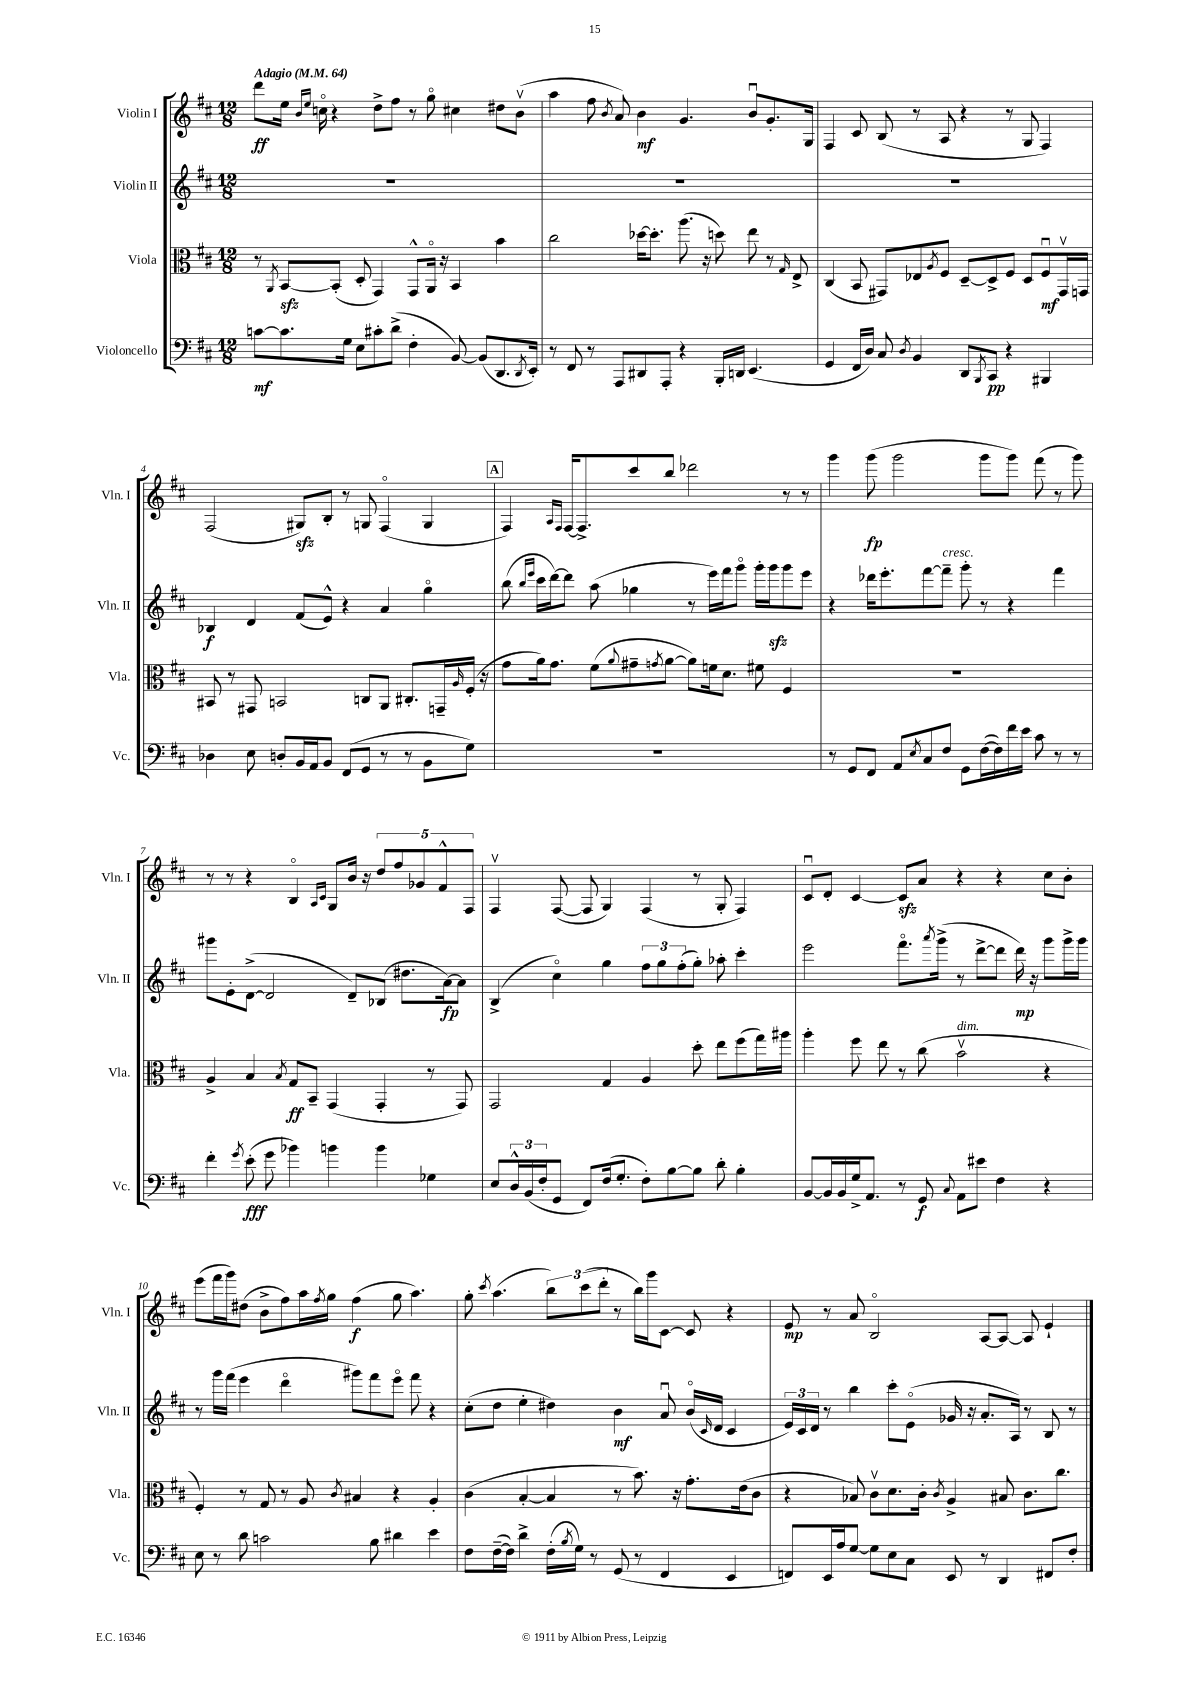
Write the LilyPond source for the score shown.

<<
\new StaffGroup <<
\new Staff = "s0" \with { instrumentName = "Violin I" shortInstrumentName = "Vln. I" } {
    \clef treble \key d \major \numericTimeSignature \time 12/8 \tempo "Adagio" 4 = 64
    d'''8\ff e''16 \grace { b'16 e''16 } c''16\flageolet r4 d''8-> fis''8 r8 g''8\flageolet cis''4 dis''8 b'8\upbow( |
    a''4 fis''8 \acciaccatura { b'8 } a'8) b'4\mf g'4. b'8\downbow g'8.-. g16 |
    fis4 cis'8 b8( r8 a8 r4 r8 g8 fis4) |
    fis2( gis8\sfz) b8-. r8 g8 fis4\flageolet( g4 |
    \mark \markup { \box "A" } fis4) \grace { a16 fis16 } fis16~ fis8.-> cis'''8 b''8 des'''2 r8 r8 |
    g'''4 g'''8\fp( g'''2 g'''8 g'''8) fis'''8( r8 g'''8) |
    r8 r8 r4 b4\flageolet \grace { a16 cis'16 } g8 b'16 r16 \tuplet 5/4 { d''8 fis''8 ges'8 fis'8-^ fis8 } |
    fis4\upbow fis8~( fis8 g4) fis4( r8 g8-. fis4) |
    cis'8\downbow d'8-. cis'4~ cis'8\sfz a'8 r4 r4 cis''8 b'8-. |
    e'''8( fis'''16 g'''16) dis''8( b'8-> fis''8) a''16 \acciaccatura { fis''8 } g''16 fis''4\f( g''8 a''4.) |
    g''8-. \acciaccatura { cis'''8 } a''4.( \tuplet 3/2 { b''8) cis'''8( d'''8-. } r8 b''16) g'''16 cis'8~ cis'8 r4 |
    e'8\mp r8 a'8 b2\flageolet a8~ a8~ a8 e'4-! \bar "|." |
}
\new Staff = "s1" \with { instrumentName = "Violin II" shortInstrumentName = "Vln. II" } {
    \clef treble \key d \major \numericTimeSignature \time 12/8
    R1. |
    R1. |
    R1. |
    bes4\f d'4 fis'8( e'8-^) r4 a'4 g''4\flageolet |
    \mark \markup { \box "A" } b''8( \grace { b''16 e'''16 } cis'''16 d'''16~) d'''8 a''8( ges''4 r8 e'''16) fis'''16 g'''8\flageolet g'''16-. g'''16\sfz g'''8 e'''8 |
    r4 des'''16 e'''8.-. fis'''8~ fis'''8--^\markup { \italic "cresc." } g'''8-. r8 r4 fis'''4 |
    gis'''8 e'8-. d'8~->( d'2 d'8--) bes8( dis''8. a'16~\fp) a'8 |
    b4->( cis''4\flageolet) g''4 \tuplet 3/2 { fis''8 g''8 fis''8-.( } g''8-.) aes''8-. cis'''4-. |
    e'''2 fis'''8.\flageolet \acciaccatura { a'''8 } g'''16->( r8 d'''8~-> d'''8 d'''16\mp) r16 g'''8 g'''16-> g'''16 |
    r8 g'''16 fis'''16( e'''4 d'''4\flageolet gis'''8) fis'''8 e'''8\flageolet fis'''8 r4 |
    cis''8-.( d''8 e''4-. dis''4) b'4\mf a'8\downbow b'16\flageolet( \grace { cis'16 } d'16 cis'4 |
    \tuplet 3/2 { e'16) cis'16 d'16 } r8 b''4 cis'''8-. e'8\flageolet( ges'16 r16 a'8.-. a16) r8 b8 r8 \bar "|." |
}
\new Staff = "s2" \with { instrumentName = "Viola" shortInstrumentName = "Vla." } {
    \clef alto \key d \major \numericTimeSignature \time 12/8
    r8 \acciaccatura { a,8 } b,8~\sfz b,8-.( d8-. g,4) g,8-^ a,16\flageolet r16 b,4 b'4 |
    cis''2 des''16~ des''8.-. a''8.( r16 d''8) e''8 r8 \grace { g16 } e8-> |
    cis4( b,8 gis,8) ees8 \acciaccatura { a8 } fis8 d8~-- d8-> fis8 d8 fis8\downbow\mf gis,16\upbow g,16 |
    bis,8 r8 gis,8 b,2 c8 a,8 cis8.-. g,16-- \grace { a16 } fis16-.( r16 |
    \mark \markup { \box "A" } g'8 a'16) g'8. fis'8( \appoggiatura { a'8 } gis'8-- \acciaccatura { g'8 } a'8~ a'8) f'16 d'8. fis'8 fis4 |
    R1. |
    a4-> b4 \acciaccatura { b8 } g8\ff b,8-- g,4( g,4-. r8 g,8) |
    g,2 g4 a4 d''8-. e''8 fis''8( g''16) ais''16 |
    a''4-. fis''8 e''8 r8 cis''8( b'2\upbow^\markup { \italic "dim." } r4 |
    fis4-.) r8 g8 r8 a8 \acciaccatura { cis'8 } bis4 r4 a4-. |
    cis'4( b4~-. b4 r8 b'8.) r16 g'8.-. e'16( cis'8 |
    r4 bes8) cis'8\upbow d'8. cis'16-. \acciaccatura { cis'8 } a4-> bis8 cis'8. cis''8. \bar "|." |
}
\new Staff = "s3" \with { instrumentName = "Violoncello" shortInstrumentName = "Vc." } {
    \clef bass \key d \major \numericTimeSignature \time 12/8
    c'8~\mf c'8. g16 e8 cis'8-. d'8->( fis4-. b,8~) b,8( d,8. \acciaccatura { d,8 } e,16-.) |
    r8 fis,8 r8 a,,8 dis,8 a,,8-. r4 b,,16-. d,16 e,4.( |
    g,4 fis,16 d16) cis8 \acciaccatura { d8 } b,4 d,8 \acciaccatura { b,,8 } cis,8\pp r4 bis,,4 |
    des4 e8 d8-. b,16 a,16 b,8 fis,8( g,8 r8 r8 b,8 g8) |
    \mark \markup { \box "A" } R1. |
    r8 g,8 fis,8 a,8 \acciaccatura { e8 } cis8 fis8 g,8 fis16~( fis16) fis'16 e'16 cis'8 r8 r8 |
    fis'4-. \acciaccatura { g'8 } e'8-.\fff( g'8 bes'4) b'4 b'4 ges4 |
    e8 \tuplet 3/2 { d16-^ b,16( fis16-. } g,8 fis,8) fis16( g8.-. fis8-.) b8~ b8 d'8-. b4-. |
    b,8~ b,16 b,16 g16-> a,8. r8 g,8\f \appoggiatura { cis8 } a,8 eis'8 fis4 r4 |
    e8 r8 d'8 c'2 b8 dis'4 e'4 |
    fis8 fis16~--( fis16) d'4-> fis16-.( \acciaccatura { b8 } g16) r8 g,8( r8 fis,4 e,4 |
    f,8) e,16 a16 g8~ g8 e8 cis8 e,8 r8 d,4 fis,8 fis8-. \bar "|." |
}
>>
>>
